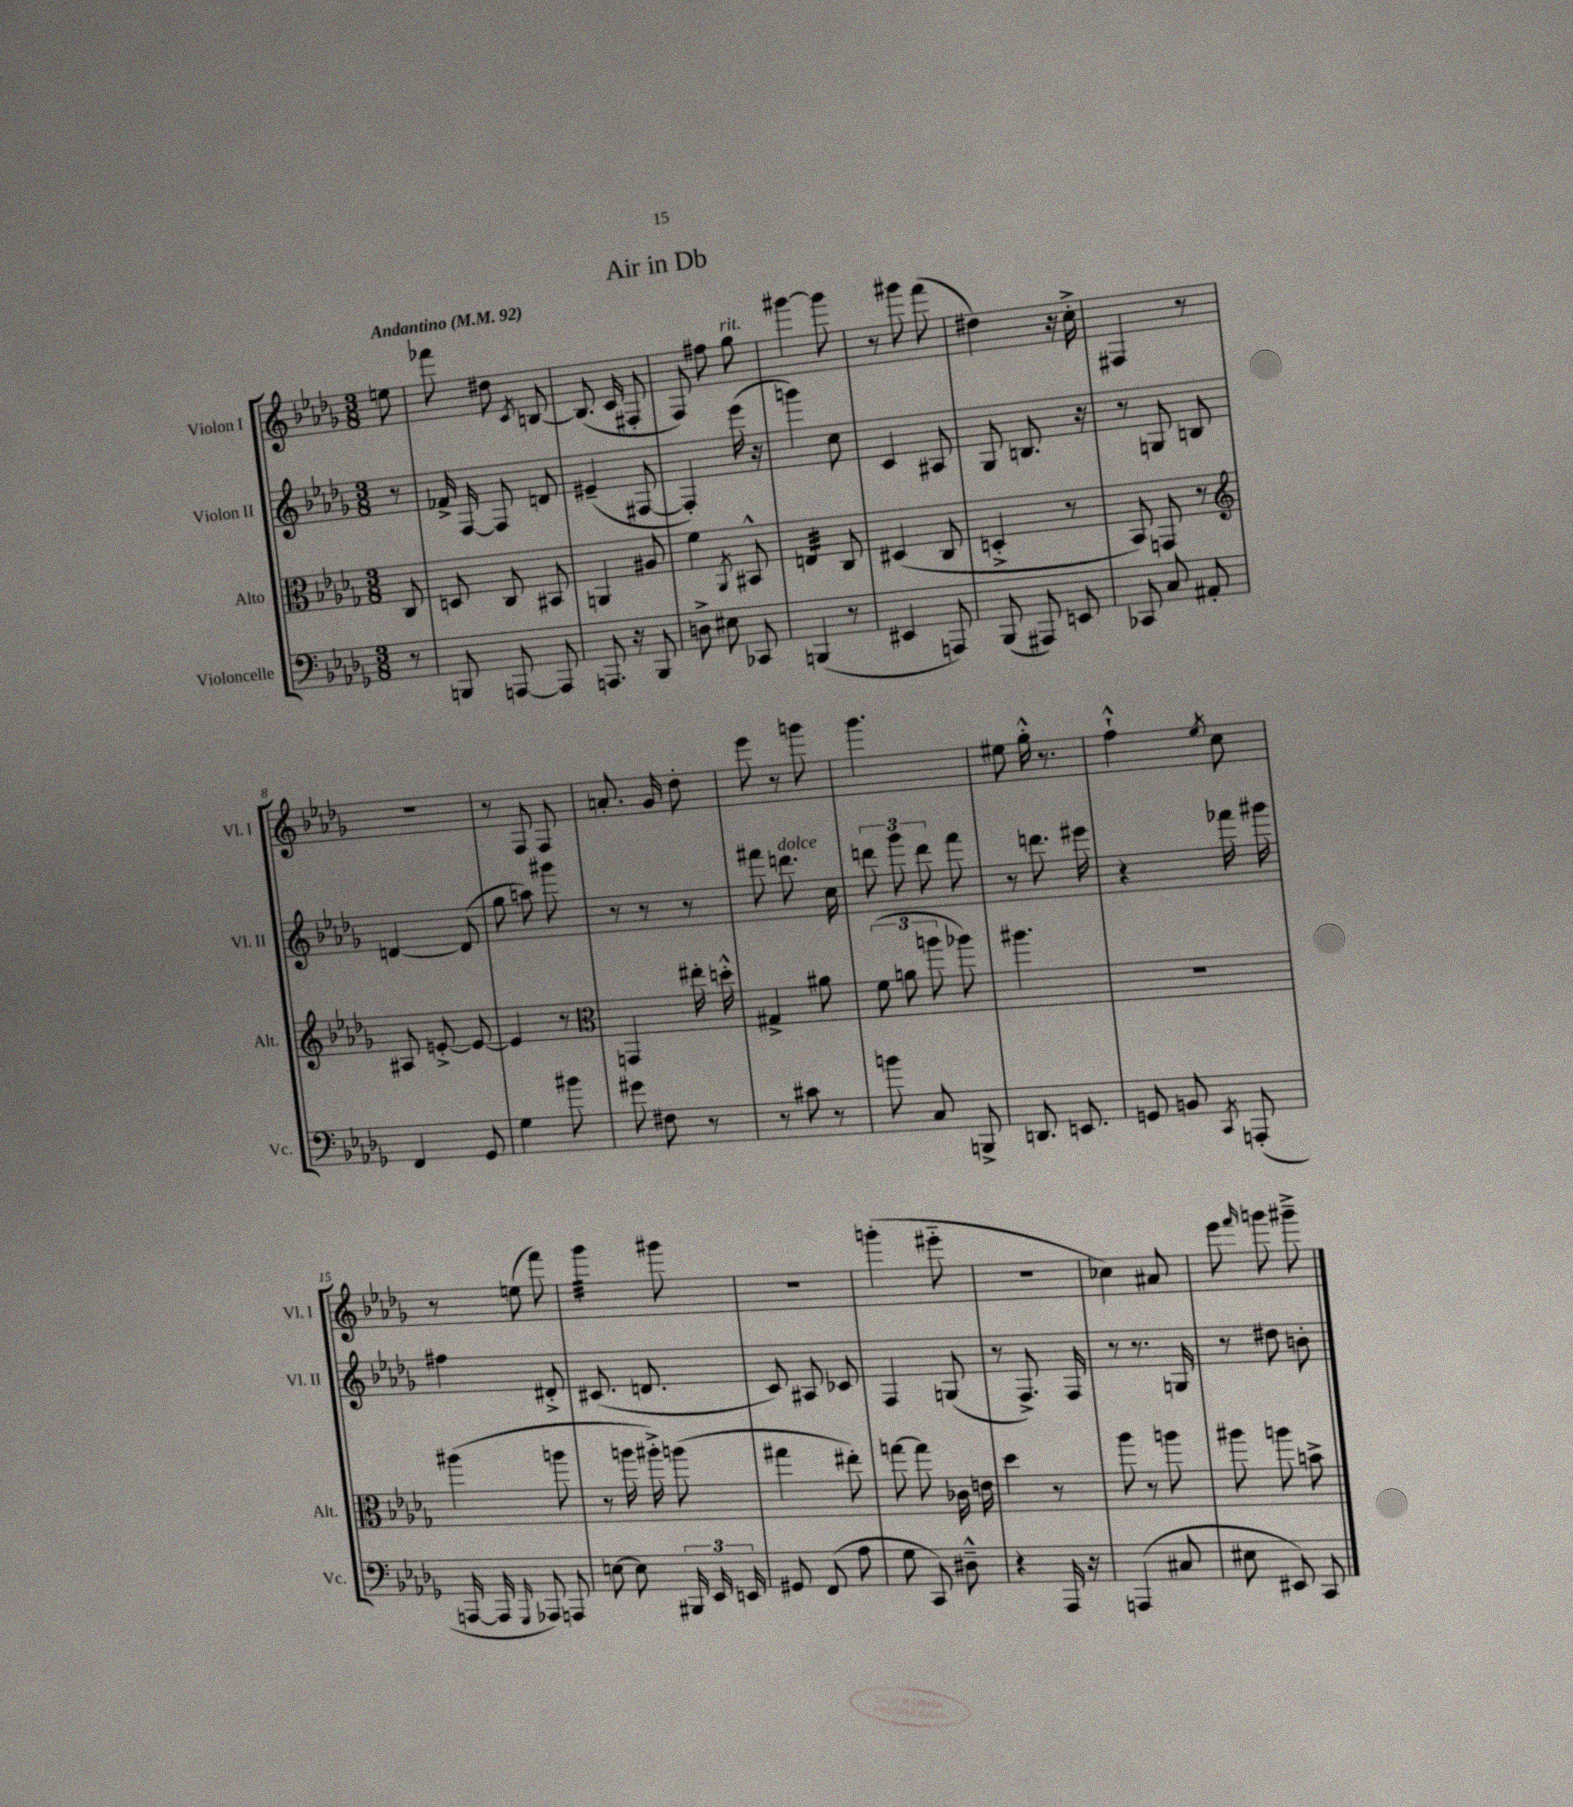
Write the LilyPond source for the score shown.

\header { title = "Air in Db" }
<<
\new StaffGroup <<
\new Staff = "s0" \with { instrumentName = "Violon I" shortInstrumentName = "Vl. I" } {
    \clef treble \key des \major \numericTimeSignature \time 3/8 \partial 8 \tempo "Andantino" 4 = 92
    \autoBeamOff e''8 |
    fes'''8 dis''8 \acciaccatura { c'8 } b8~ |
    b8.( c'16 fis8-. |
    f8) fis''8 ges''8^\markup { \italic "rit." } |
    gis'''4~ gis'''8 |
    r8 gis'''8 f'''8( |
    dis''4) r16 c''16-.-> |
    fis4 r8 |
    R4. |
    r8 f8 f8 |
    a'8.-. ges'16 des''8-. |
    ees'''8 r8 g'''8 |
    ges'''4. |
    eis''8 ges''16-.-^ r8. |
    f''4-!-^ \acciaccatura { ees''8 } c''8 |
    r8 e''8( f'''8) |
    ges'''4:32 gis'''8 |
    r4. |
    g'''4-.( eis'''8-_ |
    R4. |
    ces''4) ais'8 |
    ees'''8 \grace { f'''16 } g'''8 gis'''8---> \bar "|." |
}
\new Staff = "s1" \with { instrumentName = "Violon II" shortInstrumentName = "Vl. II" } {
    \clef treble \key des \major \numericTimeSignature \time 3/8 \partial 8
    \autoBeamOff r8 |
    fes'16-> f16~ f8 d'8 |
    eis'4--( fis8~ |
    fis4-.) ees'''16( r16 |
    g'''4) c''8 |
    c'4 ais8 |
    ges8 b8. r16 |
    r8 g8 b8 |
    d'4~ d'8( |
    ges''8 a''8) gis'''8 |
    r8 r8 r8 |
    fis'''8 d'''8.^\markup { \italic "dolce" } c''16 |
    \tuplet 3/2 { d'''8 ges'''8 d'''8 } f'''8 |
    r8 d'''8. eis'''16 |
    r4 fes'''16 gis'''16 |
    fis''4 dis'8-.-> |
    cis'8.( d'8. |
    c'8) ais8 ces'8 |
    f4 g8( |
    r8 f8.->) f16 |
    r8 r8. g16 |
    r8 dis''8 b'8-. \bar "|." |
}
\new Staff = "s2" \with { instrumentName = "Alto" shortInstrumentName = "Alt." } {
    \clef alto \key des \major \numericTimeSignature \time 3/8 \partial 8
    \autoBeamOff c8 |
    d8 c8 bis,8 |
    a,4 ais8 |
    f'4 \acciaccatura { aes,8 } bis,8-^ |
    e4:32 c8 |
    dis4( c8 |
    d4-.-> r8 |
    bes,8) g,8 r8 |
    \clef treble ais8 e'8~-.-> e'8~ |
    e'4 r8 |
    \clef alto g,4 eis''16-. d''16-.-^ |
    gis4-> ais'8 |
    \tuplet 3/2 { f'8( a'8 a''8 } aes''8) |
    ais''4. |
    R4. |
    ais''4( a''8 |
    r8 a''16 ais''16-.->) a''8( |
    gis''4 eis''8-.) |
    g''8~ g''8 ces'16 e'16 |
    des''4 r8 |
    aes''8 r8 a''8 |
    ais''8 a''8 b'8-> \bar "|." |
}
\new Staff = "s3" \with { instrumentName = "Violoncelle" shortInstrumentName = "Vc." } {
    \clef bass \key des \major \numericTimeSignature \time 3/8 \partial 8
    \autoBeamOff r8 |
    b,,8 a,,8~ a,,8 |
    a,,8. r16 bes,,8 |
    d8-> eis8 ces,8 |
    b,,4( r8 |
    eis,4 a,,8) |
    bes,,8( ais,,8) e,8 |
    ces,8 c8 ais,8-. |
    f,4 ges,8 |
    ges4 bis'8 |
    gis'8 fis8 r8 |
    r8 cis'8 r8 |
    b'8 c8 b,,8-> |
    d,8. e,8. |
    g,8 b,8 \acciaccatura { c,8 } a,,8-.( |
    a,,16~ a,,16 \grace { ges,,16 } aes,,8) a,,8 |
    e8~ e8 \tuplet 3/2 { bis,,16 ees,16 e,16 } |
    gis,8 f,8( aes8 |
    ges8 c,8) dis8---^ |
    r4 aes,,16 r16 |
    a,,4( cis8 |
    eis8 eis,8) c,8 \bar "|." |
}
>>
>>
